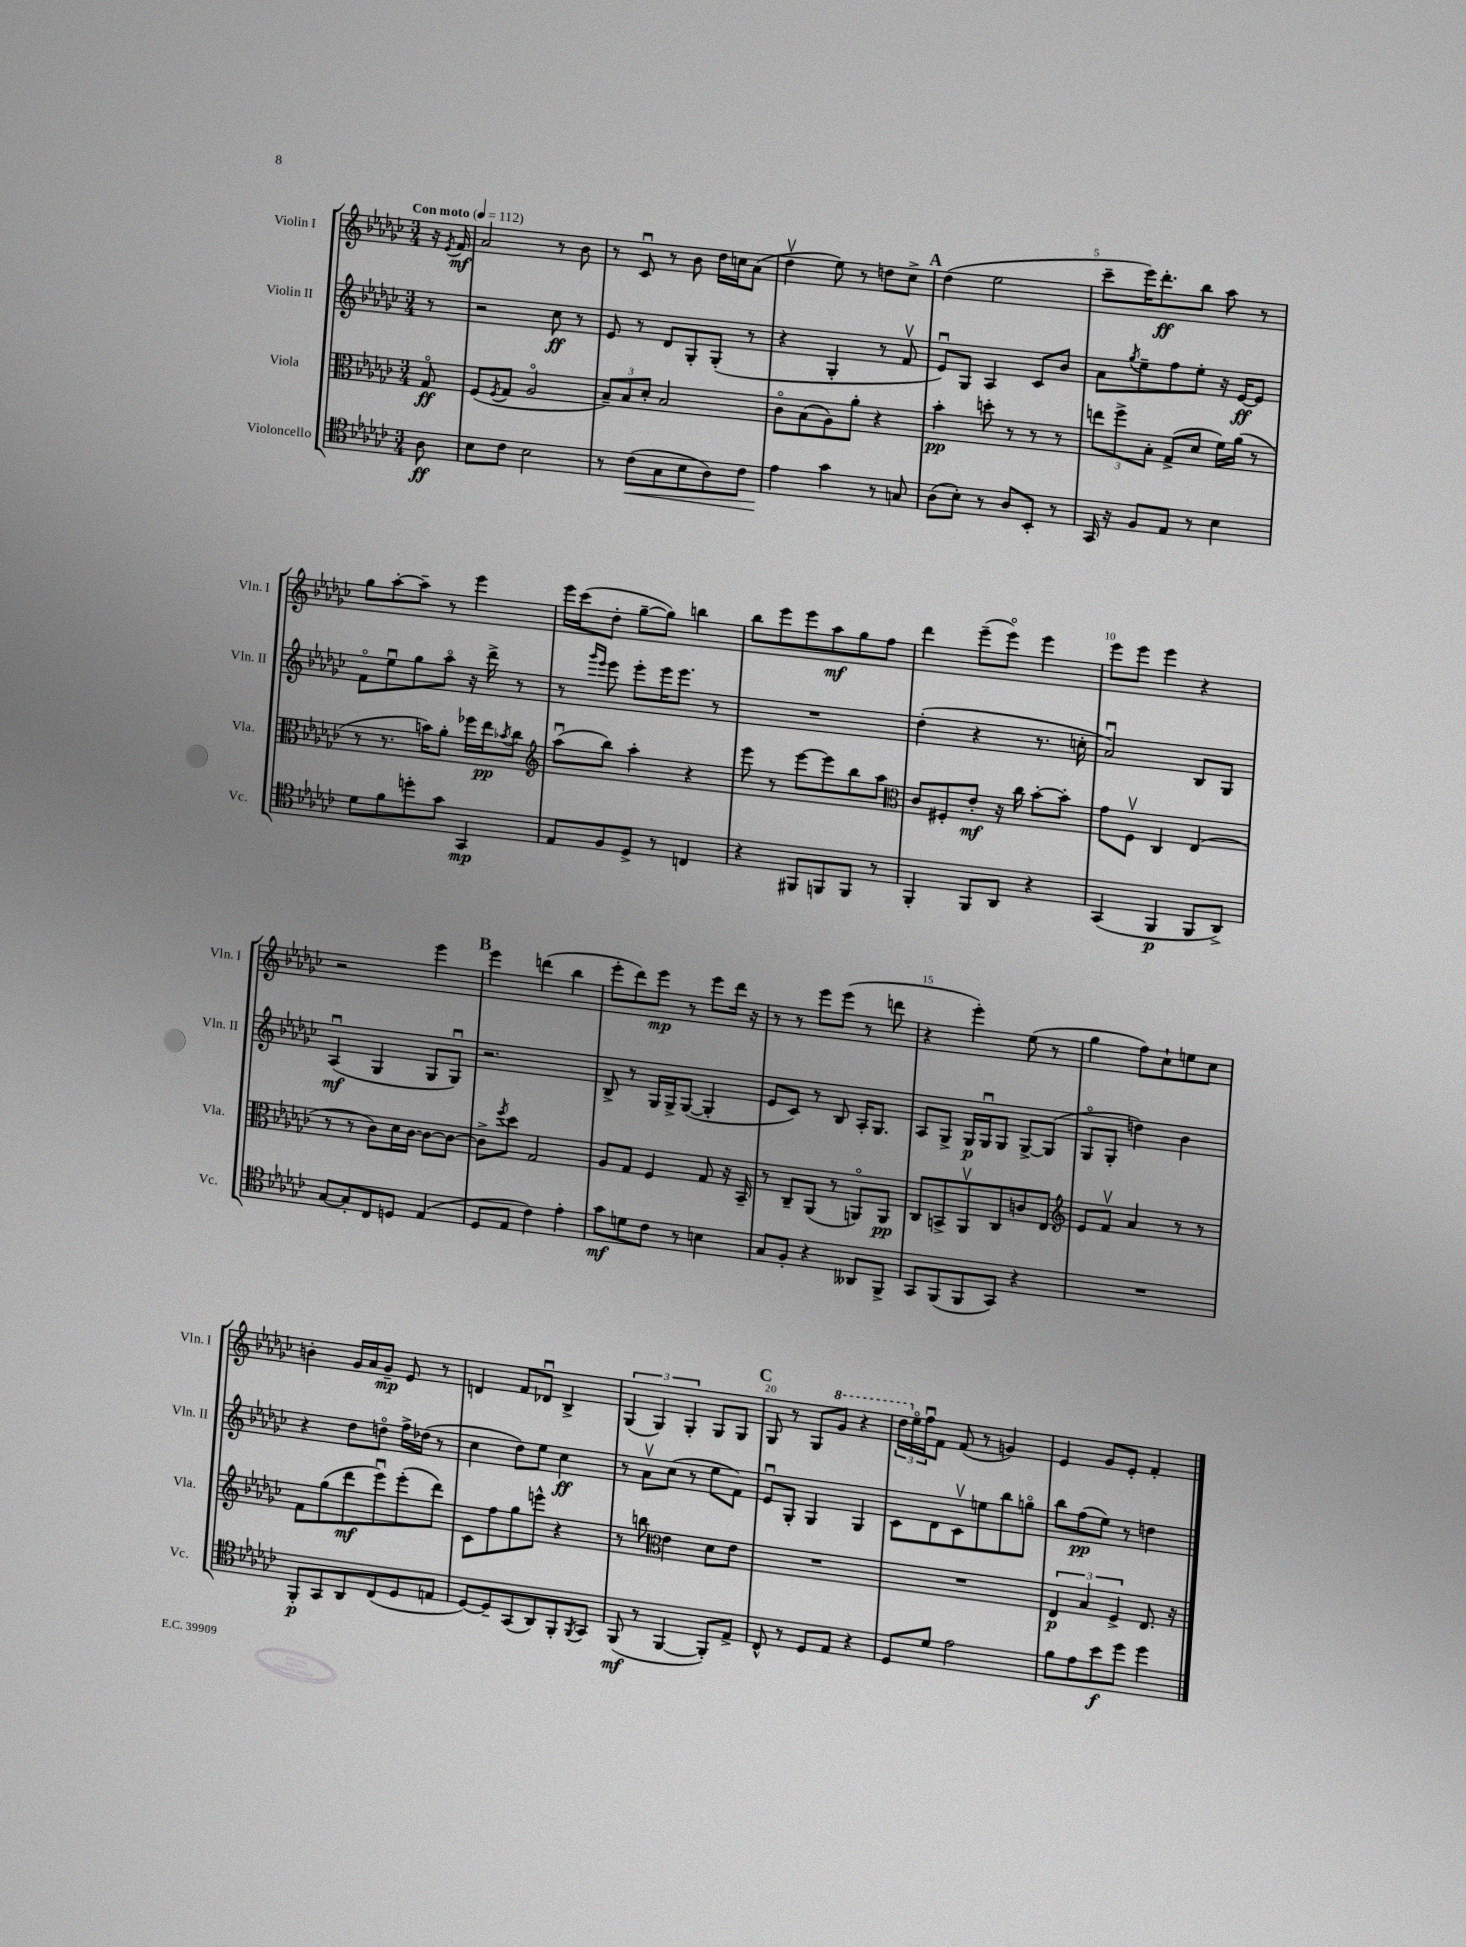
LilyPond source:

<<
\new StaffGroup <<
\new Staff = "s0" \with { instrumentName = "Violin I" shortInstrumentName = "Vln. I" } {
    \clef treble \key ges \major \numericTimeSignature \time 3/4 \partial 8 \tempo "Con moto" 4 = 112
    r16 \acciaccatura { ees'8 } f'16\mf |
    aes'2 r8 bes'8 |
    r8 ces'8\downbow r8 bes'8 des''16 c''16 aes'8( |
    des''4\upbow ees''8) r8 d''8 ces''8-> |
    \mark \markup { \bold "A" } des''4( ees''2 |
    ces'''8-- ees'''16) des'''8.-.\ff bes''8 aes''8 r8 |
    ges''8 aes''8~-. aes''8-- r8 ees'''4 |
    ees'''16 ces'''16( des''8-. ges''8~-- ges''8) b''4 |
    bes''8 ees'''8 ees'''8 aes''8\mf ges''8 f''8 |
    des'''4 ees'''8--( ees'''8\flageolet) ees'''4 |
    ees'''8 ees'''8 ees'''4 r4 |
    r2 ees'''4 |
    \mark \markup { \bold "B" } ees'''4 d'''4( bes''4 |
    ees'''8-. des'''8) ees'''8\mp r8 ees'''8 des'''16 r16 |
    r8 r8 ees'''8 ees'''8( r8 d'''8 |
    r4 ees'''4-.) ees''8( r8 |
    ges''4 f''8) ces''8-! e''8 ces''8 |
    b'4-. ges'16 aes'16 ges'8--\mp ees'8 r8 |
    d'4 f'8 des'8\downbow bes4-> |
    \tuplet 3/2 { ges4( ges4) ges4-. } ges8 ges8 |
    \mark \markup { \bold "C" } ges8 r8 ges8 \ottava #1 ges''8 r4 |
    \tuplet 3/2 { des'''16 \ottava #0 ees''16\flageolet f''16\downbow } f'8 f'8( r8 g'4) |
    ees'4 ges'8 ees'8-. f'4-. \bar "|." |
}
\new Staff = "s1" \with { instrumentName = "Violin II" shortInstrumentName = "Vln. II" } {
    \clef treble \key ges \major \numericTimeSignature \time 3/4 \partial 8
    r8 |
    r2 ces''8\ff r8 |
    ees'8 r8 des'8 ges8-. ges8-.( r8 |
    r4 ges4-. r8 f'8\upbow |
    \mark \markup { \bold "A" } ees'8\downbow) ges8 aes4 ces'8 bes'8 |
    aes'8 \acciaccatura { ges''8 } ees''8-- f''8 ees''8-. r16 ees'16~\ff ees'8 |
    f'8\flageolet ees''8\downbow ges''8 aes''8\flageolet r16 des'''16-> r8 |
    r8 \grace { ges'''16 ees'''16 } ees'''8 ees'''8-. ees'''16 ees'''8. r8 |
    R2. |
    des''4-.( r4 r8. c''16-. |
    aes'2\downbow) bes8 ges8 |
    aes4\downbow\mf( ges4 ges8 ges8\downbow) |
    \mark \markup { \bold "B" } r2. |
    bes8-> r8 ges16 ges16-> ges8~( ges4-. |
    ees'8 ces'8) r8 bes8 aes16-. ges8. |
    aes8 ges8-> ges16\p ges16\downbow ges8 ges8~-> ges8( |
    ges8\flageolet ges8-. d''4) bes'4 |
    r4 des''8 d''8\flageolet f''16-> des''16( r8 |
    ces''4 des''8) ees''8 ces''4\ff |
    r8 aes'8\upbow ces''8( r8 ees''8 f'8) |
    \mark \markup { \bold "C" } ees'8\downbow ges8-. ges4 ges4 |
    ces'8 des'8 ces'8\upbow e''8 bes''8 g''8\flageolet |
    bes''8 f''8\pp( ees''8) r8 d''4 \bar "|." |
}
\new Staff = "s2" \with { instrumentName = "Viola" shortInstrumentName = "Vla." } {
    \clef alto \key ges \major \numericTimeSignature \time 3/4 \partial 8
    ges8\flageolet\ff |
    f8( \acciaccatura { f8 } ges8 aes2\flageolet |
    \tuplet 3/2 { bes8--) bes8 des'8-. } bes2 |
    ces'8\flageolet bes8( aes8) aes'8-. r4 |
    \mark \markup { \bold "A" } bes'4-.\pp d''8-. r8 r8 r8 |
    \tuplet 3/2 { e''8 f''8-> bes8-. } ges8->( des'8 f'16) aes'16( r8 |
    r8 r8. b'16) aes'8-. fes''16 ees''16\pp \acciaccatura { bes'8 } ces''8 |
    \clef treble aes''8\downbow( bes''8) aes''4-. r4 |
    ees'''8 r8 ees'''8~ ees'''8 bes''8 aes''8 |
    \clef alto ces'8 fis8-. ees'8-.\mf r16 ces''16 bes'8~-. bes'8-. |
    ges'8 f8\upbow ces4 ees4( |
    r8 r8 ces'8) des'16 ces'16~ ces'8~ ces'8~ |
    \mark \markup { \bold "B" } ces'8-> \acciaccatura { f''8 } des''8 ges2 |
    aes8 ges8 f4 ges8 r16 bes,16-- |
    r8 ces8-- aes,8( r8 a,8\flageolet) a,8\pp |
    ces8 b,8-> aes,8\upbow ces8 c'8 ees8 |
    \clef treble ees'8 f'8\upbow aes'4 r8 r8 |
    f'8 ges''8( des'''8\mf ees'''8\downbow) ees'''8-.( des'''8) |
    ces'8 f''8 ges''8 e'''8-^ r4 |
    r8 b''8 \clef alto ees'4 des'8 ees'8 |
    \mark \markup { \bold "C" } R2. |
    R2. |
    \tuplet 3/2 { ees4\p bes4 f4-> } ees8. r16 \bar "|." |
}
\new Staff = "s3" \with { instrumentName = "Violoncello" shortInstrumentName = "Vc." } {
    \clef tenor \key ges \major \numericTimeSignature \time 3/4 \partial 8
    aes8\ff |
    bes8 ces'8 bes2 |
    r8 ces'8\<( ges8 bes8 aes8) ces'8 |
    ees'4\! ges'4 r8 g8 |
    \mark \markup { \bold "A" } aes8( bes8-.) r8 aes8 bes,8-. r8 |
    ges,16 r16 f8 ees8 r8 bes4 |
    des'8 f'8 d''8-. ges'8 ges,4\mp |
    ees8 f8 des8-> r8 c4 |
    r4 fis,8 f,8 f,8 r8 |
    f,4-. f,8 aes,8 r4 |
    ges,4( f,4\p f,8 aes,8->) |
    ges8~ ges8-. ces8 d8 ees4( |
    \mark \markup { \bold "B" } des8 ees8 ces'4) ees'4-. |
    ges'8\mf d'8 ces'8 r8 b4 |
    ges8 f8-. r4 aeses,8 f,8-> |
    ges,8 f,8( f,8 ges,8) r4 |
    R2. |
    f,8-.\p ges,8 aes,8 ces8( des8 e8 |
    des8~) des8-- ges,8( aes,8) f,8-. \acciaccatura { f,8 } ges,8 |
    f,8\mf( r8 f,4~ f,8-.) ees8-> |
    \mark \markup { \bold "C" } ces8-^ r8 des8 ees8 r4 |
    des8 des'8 ees'2 |
    f'8 ees'8 bes'8\f des''8 des''4 \bar "|." |
}
>>
>>
\layout { \context { \Score \override BarNumber.break-visibility = ##(#f #t #t) barNumberVisibility = #(every-nth-bar-number-visible 5) } }
